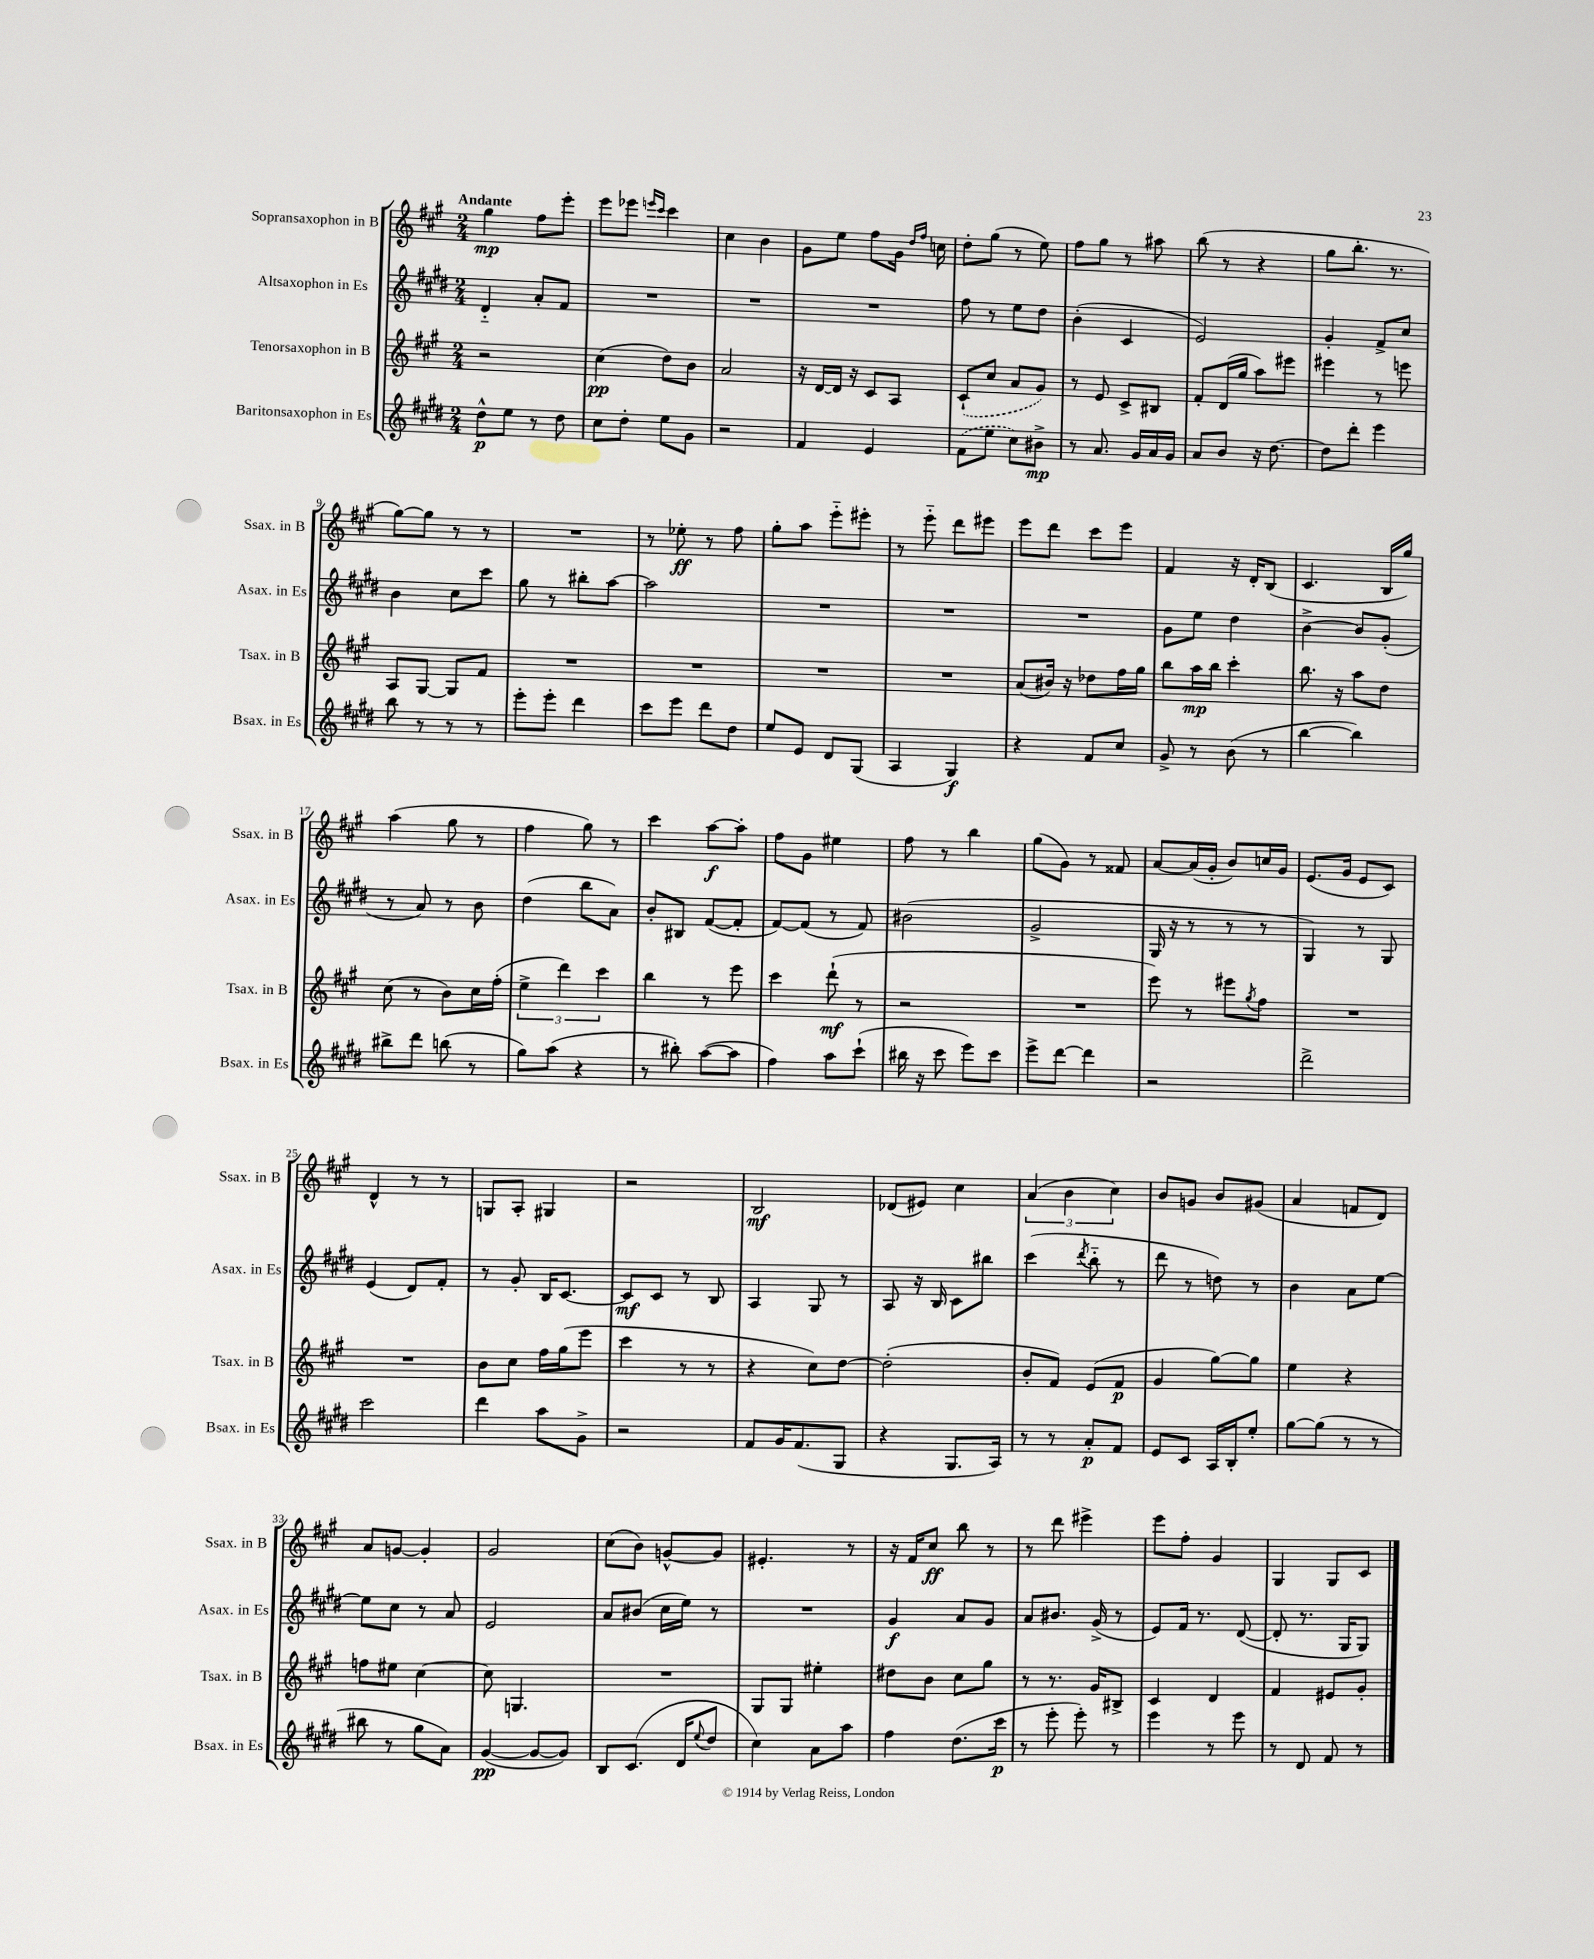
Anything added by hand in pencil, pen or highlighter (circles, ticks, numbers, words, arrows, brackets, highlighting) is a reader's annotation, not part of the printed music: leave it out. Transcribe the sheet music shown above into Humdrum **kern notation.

**kern	**kern	**kern	**kern
*staff4	*staff3	*staff2	*staff1
*clefG2	*clefG2	*clefG2	*clefG2
*k[f#c#g#d#]	*k[f#c#g#]	*k[f#c#g#d#]	*k[f#c#g#]
*M2/4	*M2/4	*M2/4	*M2/4
8dd#^^\L	2r	4d#'~/	4gg#\
8ee\J	.	.	.
8r	.	8a'/L	8ff#\L
8dd#\	.	8f#/J	8eee'\J
=	=	=	=
8cc#\L	(4cc#\	2r	8eee\L
8dd#'\J	.	.	8eee-\J
.	.	.	16qqeee/LL
.	.	.	16qqccc#/JJ
8ee\L	8dd\L)	.	4ccc#\
8g#\J	8b\J	.	.
=	=	=	=
2r	2a/	2r	4cc#\
.	.	.	4b\
=	=	=	=
4f#/	16r	2r	8g#\L
.	[16d/LL	.	.
.	16d/]JJ	.	8ee\J
.	16r	.	.
4e/	8c#/L	.	8ff#\L
.	8A/J	.	16g#\Jk
.	.	.	16qqdd/LL
.	.	.	16qqff#/JJ
.	.	.	16cc\
=	=	=	=
(8f#\L	(8c#`/L	8ff#\	8dd'\L
8ee\J	8cc#/J	8r	(8gg#\J
8cc#\L)	8a/L	8ee\L	8r
8b#^\J	8g#/J)	8dd#\J	8ee\)
=	=	=	=
8r	8r	(4b'\	8ff#\L
8.a/	8e/	.	8gg#\J
.	8c#^/L	4c#/	8r
16g#/LL	.	.	.
16a/	8B#/J	.	8aa#\
16g#/JJ	.	.	.
=	=	=	=
8a/L	8f#'/L	2e/)	(8bb\
8b/J	(16d/L	.	8r
.	16gg#/JJ	.	.
16r	8aa\L)	.	4r
[8.dd#\	.	.	.
.	8eee#\J	.	.
=	=	=	=
8dd#\]L	4eee#\	4g#'/	8gg#\L
8ddd#'\J	.	.	8.bb'\J
4eee\	8r	8f#^/L	.
.	.	.	8.r
.	8eee\	8cc#/J	.
=	=	=	=
8bb\	8A/L	4b\	[8gg#\L)
8r	[8G#/J	.	8gg#\]J
8r	8G#/]L	8cc#\L	8r
8r	8f#/J	8ccc#\J	8r
=	=	=	=
8eee'\L	2r	8gg#\	2r
8eee'\J	.	8r	.
4ddd#\	.	8bb#'\L	.
.	.	[8aa\J	.
=	=	=	=
8ccc#\L	2r	2aa\]	8r
8eee\J	.	.	8ee-'\
8ddd#\L	.	.	8r
8dd#\J	.	.	8ff#\
=	=	=	=
8ee/L	2r	2r	8gg#'\L
8e/J	.	.	8aa\J
8d#/L	.	.	8eee'~\L
(8G#/J	.	.	8eee#'\J
=	=	=	=
4A/	2r	2r	8r
.	.	.	8eee'~\
4G#/)	.	.	8ddd\L
.	.	.	8eee#\J
=	=	=	=
4r	(8a/L	2r	8eee\L
.	16b#/Jk)	.	8ddd\J
.	16r	.	.
8f#/L	8dd-\L	.	8ccc#\L
8cc#/J	16ff#\L	.	8eee\J
.	16gg#\JJ	.	.
=	=	=	=
8g#^/	8bb\L	8g#\L	4f#/
8r	16aa\L	8ee\J	.
.	16bb\JJ	.	.
(8b\	4ccc#'\	4dd#\	16r
.	.	.	16d'/LK
8r	.	.	(8B/J
=	=	=	=
[4bb\	8.bb\	[4b^\	4.c#/
.	16r	.	.
4bb\])	8aa\L	8b/]L	.
.	8dd\J	(8g#'/J	16B/LL
.	.	.	16gg#/JJ)
=	=	=	=
8bb#^\L	(8cc#\	8r	(4aa\
8ddd#\J	8r	8a/)	.
(8bb\	8b\L)	8r	8gg#\
8r	16cc#\L	8b\	8r
.	(16ff#'\JJ	.	.
=	=	=	=
8gg#\L)	6ee^\	(4dd#\	4ff#\
(8aa\J	.	.	.
.	6ddd\)	.	.
4r	.	8bb\L	8gg#\)
.	6ccc#\	.	.
.	.	8a\J)	8r
=	=	=	=
8r	4bb\	8b'/L	4ccc#\
8bb#'\)	.	8B#/J	.
([8aa\L	8r	([8f#/L	[8aa\L
8aa\]J	8eee\	8f#'/]J	8aa'\]J
=	=	=	=
4ff#\)	4ccc#\	[8f#/L)	8ff#\L
.	.	(8f#/]J	8g#\J
8aa\L	(8ddd`\	8r	4ee#\
(8ccc#`\J	8r	8f#/)	.
=	=	=	=
16bb#\	2r	(2b#\	8ff#\
16r	.	.	.
8ccc#\	.	.	8r
8eee\L)	.	.	4bb\
8ccc#\J	.	.	.
=	=	=	=
8eee^\L	2r	2g#^/	(8gg#\L
[8ddd#\J	.	.	8g#\J)
4ddd#\]	.	.	8r
.	.	.	8f##/
=	=	=	=
2r	8eee\)	16G#/	[8a/L
.	.	16r	.
.	8r	8r	(16a/]L
.	.	.	16g#'/JJ
.	8eee#\L	8r	8b/L)
.	8qgg#/	.	.
.	8ff#\J	8r	16cc/L
.	.	.	16g#/JJ
=	=	=	=
2ddd#^\	2r	4G#/)	(8.e/L
.	.	.	16g#/Jk
.	.	8r	8e/L
.	.	8G#/	8c#/J)
=	=	=	=
2ccc#\	2r	(4e/	4d^^/
.	.	8d#/L)	8r
.	.	8f#'/J	8r
=	=	=	=
4ddd#\	8b\L	8r	8G/L
.	8cc#\J	8g#'/	8A'/J
8aa\L	16ff#\LL	16B/LK	4G#/
.	(16gg#\J	[8.c#/J	.
8g#^\J	8eee\J	.	.
=	=	=	=
2r	4ccc#\	8c#/]L	2r
.	.	8c#/J	.
.	8r	8r	.
.	8r	8B/	.
=	=	=	=
8f#/L	4r	4A/	2B/
16g#/K	.	.	.
(8.f#/	.	.	.
.	8cc#\L)	8G#/	.
8G#/J	[8dd\J	8r	.
=	=	=	=
4r	(2dd'\]	8A/	(8d-/L
.	.	16r	8e#/J)
.	.	16B/	.
8.G#/L	.	8c#\L	4cc#\
.	.	8bb#\J	.
16A/Jk)	.	.	.
=	=	=	=
8r	8b'/L	(4ccc#\	(6a/
8r	8f#/J)	.	.
.	.	.	6b\
.	.	8qddd#/	.
8a'/L	(8e/L	8bb'~\	.
.	.	.	6cc#\)
8f#/J	8f#/J	8r	.
=	=	=	=
8e/L	4g#/	8ddd#\	8b/L
8c#/J	.	8r	8g/J
16A/LL	[8gg#\L)	8dd\)	8b/L
16B'/J	.	.	.
8ee'/J	8gg#\]J	8r	(8g#/J
=	=	=	=
[8gg#\L	4ee\	4b\	4a/
(8gg#\]J	.	.	.
8r	4r	8a\L	8f/L
8r	.	[8ee\J	8d/J)
=	=	=	=
8bb#\	8ff\L	8ee\]L	8a/L
8r	8ee#\J	8cc#\J	[8g/J
8gg#\L	[4cc#\	8r	4g'/]
8a\J)	.	8a/	.
=	=	=	=
([4g#/	8cc#\]	2e/	2g#/
.	4.G/	.	.
8g#/_L	.	.	.
8g#/]J)	.	.	.
=	=	=	=
8B/L	2r	8a/L	(8cc#\L
(8.c#/J	.	(8b#/J	8b\J)
.	.	16cc#\LL	[8g^^/L
16d#/LK	.	16ee\JJ)	.
8qqee/	.	.	.
8dd#/J	.	8r	8g/]J
=	=	=	=
4cc#\)	8G#/L	2r	4.e#'/
.	8G#/J	.	.
8a\L	4ee#'\	.	.
8aa\J	.	.	8r
=	=	=	=
4ff#\	8dd#\L	4g#/	16r
.	.	.	16f#/LK
.	8b\J	.	8cc#/J
(8.dd#\L	8cc#\L	8a/L	8bb\
.	8gg#\J	8g#/J	8r
16ccc#\Jk	.	.	.
=	=	=	=
8r	8r	8a/L	8r
8eee'\	8.r	8.b#/J	8ddd\
8eee'\)	.	.	4eee#^\
.	16g#/LK	(16g#^/	.
8r	8B#^/J	8r	.
=	=	=	=
4eee\	4c#/	8e/L)	8eee\L
.	.	16f#/Jk	8ff#'\J
.	.	8.r	.
8r	4d/	.	4g#/
8eee\	.	([8d#/	.
=	=	=	=
8r	4f#/	8d#'/]	4G#/
8d#/	.	8.r	.
8f#/	8e#/L	.	8G#/L
.	.	16G#/LK	.
8r	8g#'/J	8G#/J)	8c#/J
==	==	==	==
*-	*-	*-	*-
